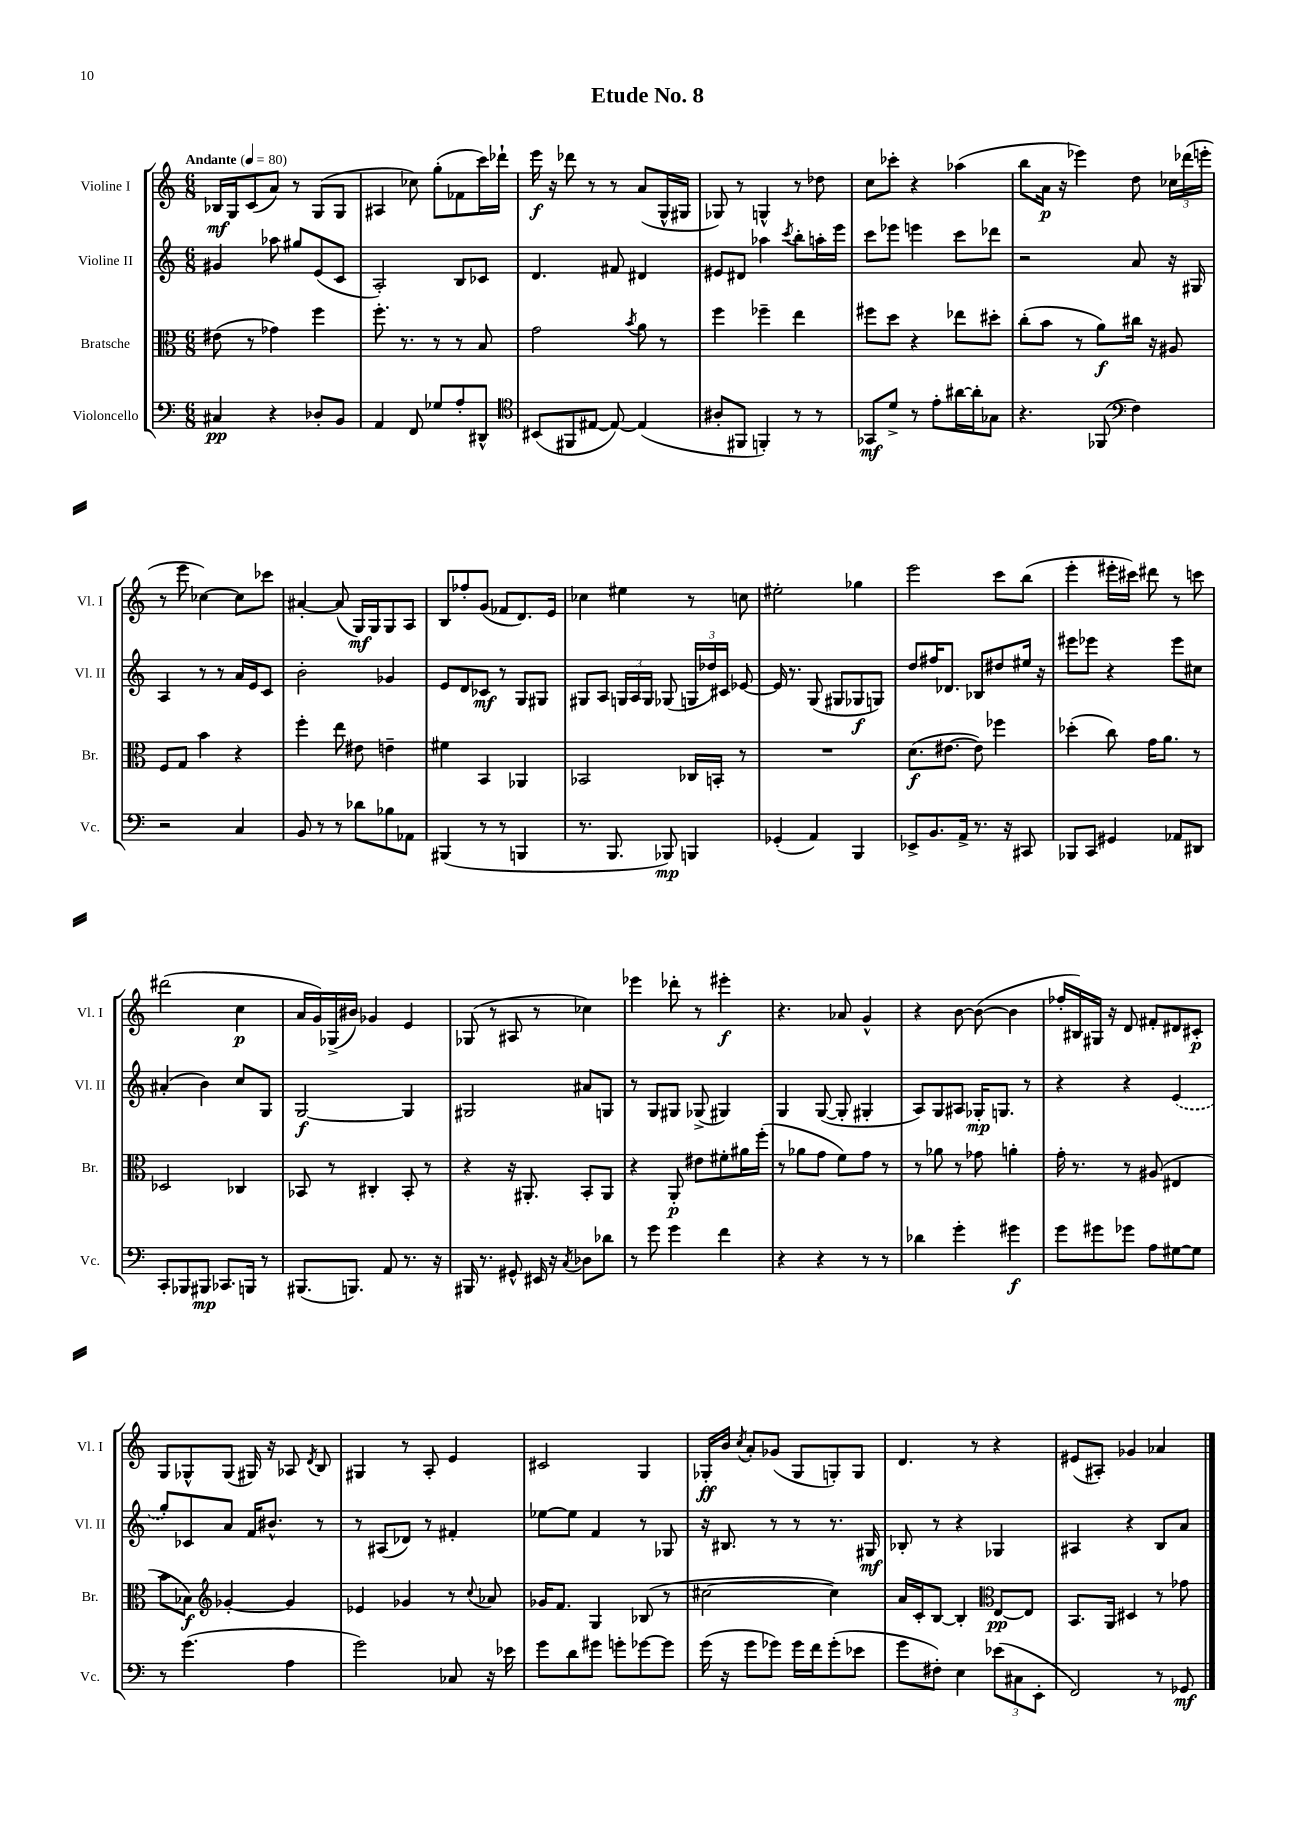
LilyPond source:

\header { title = "Etude No. 8" }
<<
\new StaffGroup <<
\new Staff = "s0" \with { instrumentName = "Violine I" shortInstrumentName = "Vl. I" } {
    \clef treble \key c \major \numericTimeSignature \time 6/8 \tempo "Andante" 4 = 80
    \autoBeamOff bes16[\mf g16 c'8( a'8]) r8 g8[( g8] |
    ais4 ces''8) g''8[-.( fes'8 c'''16) des'''16]-! |
    e'''16\f r16 des'''8 r8 r8 a'8[( g16-^ gis16] |
    ges8) r8 g4-^ r8 des''8 |
    c''8[ ces'''8]-. r4 aes''4( |
    b''8[ a'16]\p r16 ees'''4) d''8 \tuplet 3/2 { ces''16[ des'''16( e'''16]-. } |
    r8 e'''8 ces''4~) ces''8[ ces'''8] |
    ais'4~-. ais'8( g16[\mf) g16 g8 a8] |
    b8[ fes''8-. g'8]( fes'8[ d'8.) e'16] |
    ces''4 eis''4 r8 c''8 |
    eis''2-. ges''4 |
    e'''2 c'''8[ b''8]( |
    e'''4-. eis'''16[-. cis'''16]) dis'''8 r8 c'''8 |
    dis'''2( c''4\p |
    a'16[ g'16) ges16->( bis'16]) ges'4 e'4 |
    ges8( r8 ais8 r8 ces''4) |
    ees'''4 des'''8-. r8 eis'''4-.\f |
    r4. aes'8 g'4-^ |
    r4 b'8~ b'8~( b'4 |
    fes''16[-. bis16) gis16] r16 d'8 fis'8[-. dis'8 cis'8]-.\p |
    g8[ ges8-^ ges8]( gis16) r16 aes8 \acciaccatura { d'8 } b8 |
    gis4 r8 a8-. e'4 |
    cis'2 g4 |
    ges16[-.\ff b'16] \acciaccatura { c''8 } a'8[-. ges'8]( ges8[ g8-.) g8] |
    d'4. r8 r4 |
    eis'8[( ais8]-.) ges'4 aes'4 \bar "|." |
}
\new Staff = "s1" \with { instrumentName = "Violine II" shortInstrumentName = "Vl. II" } {
    \clef treble \key c \major \numericTimeSignature \time 6/8
    \autoBeamOff gis'4 aes''8 gis''8[ e'8( c'8] |
    a2-.) b8[ ces'8] |
    d'4. fis'8 dis'4 |
    eis'8[ dis'8] aes''4 \acciaccatura { c'''8 } b''8[-. a''16-. e'''16] |
    c'''8[ ees'''8] e'''4 c'''8[ des'''8] |
    r2 a'8 r16 gis16 |
    a4 r8 r8 a'16[ e'16 c'8] |
    b'2-. ges'4 |
    e'8[ d'8 ces'8]\mf r8 g8[ gis8] |
    gis8[ a8] \tuplet 3/2 { g16[ a16 g16] } ges8( \tuplet 3/2 { g16[ des''16) cis'16] } ees'8~ |
    ees'16 r8. g8( gis8[ ges8\f g8]) |
    d''8[ fis''16 des'8.] bes8[ dis''8 eis''16] r16 |
    eis'''8[ ees'''8] r4 ees'''8[ cis''8] |
    ais'4-.( b'4) c''8[ g8] |
    g2~\f g4 |
    gis2 ais'8[ g8] |
    r8 g8[ gis8] ges8->( gis4) |
    g4 g8~( g8-. gis4-. |
    a8[) g8 ais8] ges16[-.\mp g8.] r8 |
    r4 r4 \once \slurDashed e'4( |
    g''8[-.) ces'8 a'8] f'16[ bis'8.]-^ r8 |
    r8 ais8[( des'8]) r8 fis'4-. |
    ees''8[~ ees''8] f'4 r8 ges8 |
    r16 bis8. r8 r8 r8. gis16\mf |
    bes8-. r8 r4 ges4 |
    ais4 r4 b8[ a'8] \bar "|." |
}
\new Staff = "s2" \with { instrumentName = "Bratsche" shortInstrumentName = "Br." } {
    \clef alto \key c \major \numericTimeSignature \time 6/8
    \autoBeamOff eis'8( r8 ges'4) f''4 |
    f''8.-. r8. r8 r8 b8 |
    g'2 \acciaccatura { b'8 } a'8 r8 |
    f''4 fes''4-- e''4 |
    fis''8[ d''8] r4 ees''8[ dis''8]-. |
    c''8[-.( b'8] r8 a'8[\f) cis''16] r16 ais8 |
    f8[ g8] b'4 r4 |
    f''4-. e''8 eis'8 e'4-- |
    fis'4 b,4 aes,4 |
    bes,2 ces16[ b,16]-. r8 |
    R2. |
    d'8.[\f( eis'8.]~ eis'8) fes''4 |
    des''4-.( c''8) g'16[ a'8.] r8 |
    des2 ces4 |
    bes,8 r8 cis4-. bes,8-. r8 |
    r4 r16 ais,8.-. b,8[-. ais,8] |
    r4 a,8-.\p eis'8[ fis'8-. ais'16 f''16]-.( |
    r8 aes'8[ g'8] f'8[) g'8] r8 |
    r8 aes'8 r8 ges'8 a'4-. |
    g'16-. r8. r8 ais8( eis4 |
    b'8[ bes8]\f) \clef treble ges'4~-. ges'4 |
    ees'4 ges'4 r8 \appoggiatura { c''8 } aes'8 |
    ges'16[ f'8.] g4 bes8( r8 |
    cis''2~ cis''4) |
    a'16[ c'16-. b8]~ b4-. \clef alto e8[~\pp e8] |
    b,8.[ a,16] dis4 r8 ges'8 \bar "|." |
}
\new Staff = "s3" \with { instrumentName = "Violoncello" shortInstrumentName = "Vc." } {
    \clef bass \key c \major \numericTimeSignature \time 6/8
    \autoBeamOff cis4\pp r4 des8[-. b,8] |
    a,4 f,8 ges8[ a8-. dis,8]-^ |
    \clef tenor bis,8[( fis,8 eis8]~ eis8~) eis4( |
    ais8[-. fis,8] f,4-.) r8 r8 |
    ges,8[\mf d'8]-> r8 e'8[-. ais'16~ ais'16-. ges8] |
    r4. fes,8( \clef bass f4) |
    r2 c4 |
    b,8 r8 r8 des'8[ bes8 aes,8] |
    bis,,4( r8 r8 b,,4 |
    r8. b,,8. bes,,8\mp) b,,4 |
    ges,4-.( a,4) b,,4 |
    ees,8[-> b,8. a,16]-> r8. r16 cis,8 |
    bes,,8[ c,8] gis,4 aes,8[ dis,8] |
    c,8[-. bes,,8 bis,,8]\mp ces,8.[ b,,16] r8 |
    bis,,8.[( b,,8.]) a,8 r8. r16 |
    bis,,16 r8. gis,8-^ eis,16 r16 \acciaccatura { c8 } des8[ des'8] |
    r8 g'8 g'4 f'4 |
    r4 r4 r8 r8 |
    des'4 g'4-. gis'4\f |
    g'8[ gis'8 ges'8] a8[ gis8~ gis8] |
    r8 g'4.( a4 |
    g'2) ces8 r16 ees'16 |
    g'8[ d'8 gis'8] g'8[-. ges'8~ ges'8] |
    g'16( r16 g'8[ ges'8]) ges'16[ f'16 ges'8-.( ees'8] |
    g'8[ fis8]-.) e4 \tuplet 3/2 { ees'8[( cis8 e,8]-. } |
    f,2) r8 ges,8\mf \bar "|." |
}
>>
>>
\layout { \context { \Score \remove "Bar_number_engraver" } }
